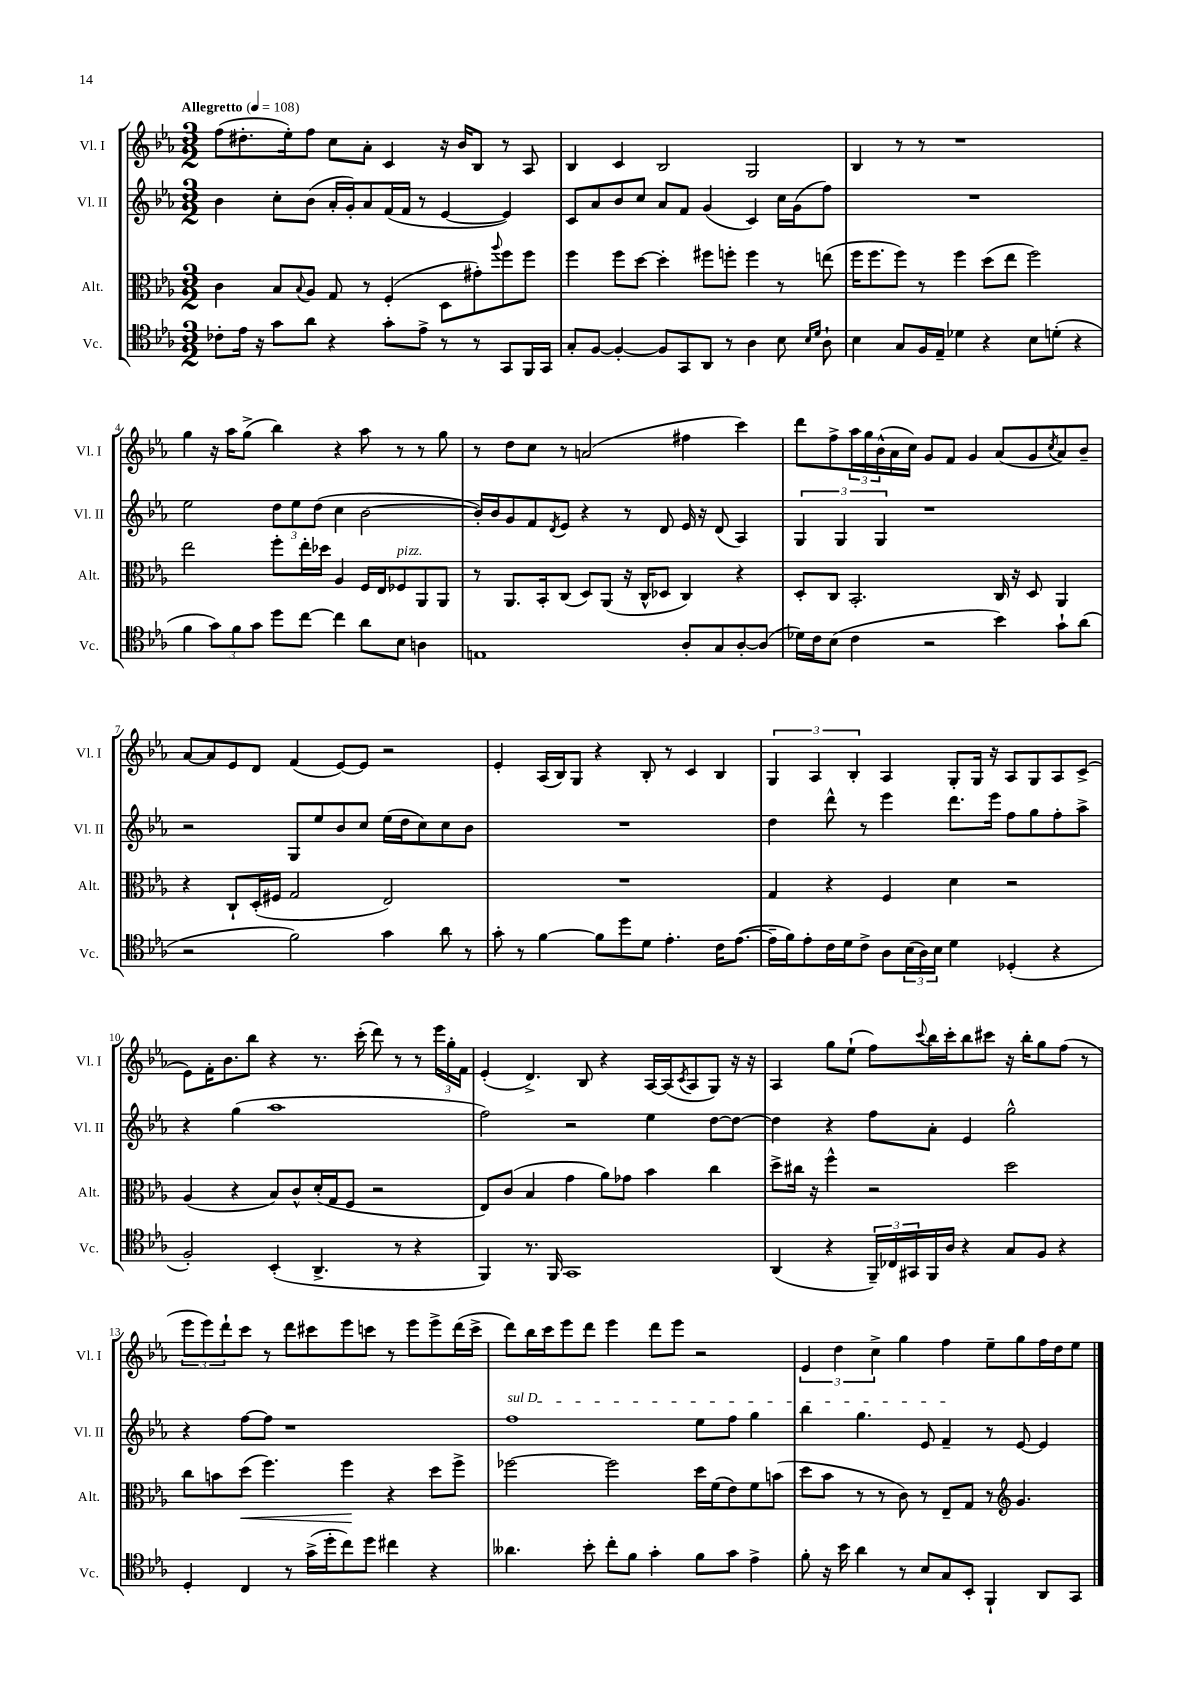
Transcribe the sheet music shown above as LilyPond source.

<<
\new StaffGroup <<
\new Staff = "s0" \with { instrumentName = "Vl. I" shortInstrumentName = "Vl. I" } {
    \clef treble \key ees \major \numericTimeSignature \time 3/2 \tempo "Allegretto" 4 = 108
    f''8( dis''8.-. ees''16-.) f''8 c''8 aes'8-. c'4 r16 bes'16 bes8 r8 aes8 |
    bes4 c'4 bes2 g2 |
    bes4 r8 r8 r1 |
    g''4 r16 aes''16 g''8->( bes''4) r4 aes''8 r8 r8 g''8 |
    r8 d''8 c''8 r8 a'2( fis''4 c'''4) |
    d'''8 f''8-> \tuplet 3/2 { aes''16 g''16 bes'16-^( } aes'16 c''16) g'8 f'8 g'4 aes'8( g'8 \acciaccatura { c''8 } aes'8) bes'8-- |
    aes'8~ aes'8 ees'8 d'8 f'4( ees'8~) ees'8 r2 |
    ees'4-. aes16( bes16) g8 r4 bes8-. r8 c'4 bes4 |
    \tuplet 3/2 { g4 aes4 bes4-. } aes4 g8-. g16 r16 aes8 g8 aes8 c'8->( |
    ees'8) f'16-. bes'8. bes''8 r4 r8. c'''16-.( d'''8) r8 r8 \tuplet 3/2 { ees'''16 g''16-. f'16 } |
    ees'4-.( d'4.->) bes8 r4 aes16~ aes16( \acciaccatura { c'8 } aes8 g8) r16 r16 |
    aes4 g''8 ees''8-!( f''8) \appoggiatura { c'''8 } bes''16 c'''16-. bes''8 cis'''8 r16 bes''16-. g''8 f''8( r8 |
    \tuplet 3/2 { ees'''8 ees'''8) d'''8-! } c'''8 r8 d'''8 cis'''8 ees'''8 c'''8 r8 ees'''8 ees'''8-> d'''16( c'''16-> |
    d'''8) bes''16 c'''16 ees'''8 d'''8 ees'''4 d'''8 ees'''8 r2 |
    \tuplet 3/2 { ees'4 d''4 c''4-> } g''4 f''4 ees''8-- g''8 f''16 d''16 ees''8 \bar "|." |
}
\new Staff = "s1" \with { instrumentName = "Vl. II" shortInstrumentName = "Vl. II" } {
    \clef treble \key ees \major \numericTimeSignature \time 3/2
    bes'4 c''8-. bes'8( aes'16-. g'16-.) aes'8 f'16( f'16 r8 ees'4~ ees'4) |
    c'8 aes'8 bes'8 c''8 aes'8 f'8 g'4( c'4) c''16 g'16( f''8) |
    R1. |
    ees''2 \tuplet 3/2 { d''8 ees''8 d''8( } c''4 bes'2~ |
    bes'16-.) bes'16 g'8 f'8 \acciaccatura { d'8 } ees'8 r4 r8 d'8 ees'16 r16 d'8( aes4) |
    \tuplet 3/2 { g4 g4 g4 } r1 |
    r2 g8 ees''8 bes'8 c''8 ees''16( d''16 c''8) c''8 bes'8 |
    R1. |
    d''4 d'''8-^ r8 ees'''4 d'''8. ees'''16 f''8 g''8 f''8-. aes''8-> |
    r4 g''4( aes''1 |
    f''2) r2 ees''4 d''8~ d''8~ |
    d''4 r4 f''8 aes'8-. ees'4 g''2-^ |
    r4 f''8~ f''8 r1 |
    \once \override TextSpanner.bound-details.left.text = \markup { \italic "sul D" } f''1\startTextSpan ees''8 f''8 g''4 |
    bes''4 g''4. ees'8 f'4--\stopTextSpan r8 ees'8~ ees'4 \bar "|." |
}
\new Staff = "s2" \with { instrumentName = "Alt." shortInstrumentName = "Alt." } {
    \clef alto \key ees \major \numericTimeSignature \time 3/2
    c'4 bes8 \appoggiatura { bes8 } aes8 g8 r8 f4-.( d8 gis'8-.) \appoggiatura { aes''8 } f''8 f''8 |
    f''4 f''8 d''8~ d''4-. fis''8 f''8-. f''4 r8 e''8( |
    f''16 f''8. f''8) r8 f''4 d''8( ees''8 f''2) |
    ees''2 f''8-. ees''16-. des''16 aes4 f16 ees16 fes8^\markup { \italic "pizz." } aes,8 aes,8 |
    r8 aes,8. bes,16-. c8( d8) aes,8( r16 c16-^ des8 c4) r4 |
    d8-. c8 bes,2.-. c16 r16 d8 aes,4 |
    r4 c8-! d16-.( fis16 g2 ees2) |
    R1. |
    g4 r4 f4 d'4 r2 |
    aes4( r4 bes8) c'8-^ d'16-.( g16 f8 r2 |
    ees8) c'8( bes4 g'4 aes'8) ges'8 bes'4 c''4 |
    d''8-> cis''16 r16 f''4-^ r2 d''2 |
    c''8 b'8 d''8\<( f''4.) f''4\! r4 d''8 f''8-> |
    fes''2~ fes''2 d''16 f'16( ees'8) f'8 b'8( |
    d''8 bes'8 r8 r8 c'8) r8 ees8-- g8 r8 \clef treble g'4. \bar "|." |
}
\new Staff = "s3" \with { instrumentName = "Vc." shortInstrumentName = "Vc." } {
    \clef tenor \key ees \major \numericTimeSignature \time 3/2
    ces'8-. ees'16 r16 g'8 aes'8 r4 g'8-. ees'8-> r8 r8 g,8 f,16 g,16 |
    g8-. f8~ f4~-. f8 g,8 aes,8 r8 aes4 bes8 \grace { bes16 d'16 } aes8-! |
    bes4 g8 f16 ees16-- des'4 r4 bes8 d'8-.( r4 |
    f'4 \tuplet 3/2 { g'8) f'8 g'8 } d''8 c''8~ c''4 aes'8 bes8 a4 |
    e1 aes8-. g8 aes8~-. aes8( |
    des'16) c'16 bes8( c'4 r2 bes'4) g'8-! aes'8( |
    r2 f'2) g'4 aes'8 r8 |
    g'8-. r8 f'4~ f'8 d''8 d'8 ees'4.-. c'16 ees'8.~( |
    ees'16-- f'16) ees'8-. c'16 d'16 c'8-> aes8 \tuplet 3/2 { bes16( aes16) bes16 } d'4 des4-.( r4 |
    f2-.) bes,4-.( aes,4.-> r8 r4 |
    f,4) r8. f,16 g,1 |
    aes,4( r4 \tuplet 3/2 { f,16--) ces16 gis,16 } f,16 aes16 r4 g8 f8 r4 |
    d4-. c4 r8 g'16->( d''16-. c''8) d''8 cis''4 r4 |
    aeses'4. bes'8-. c''8-. f'8 g'4-. f'8 g'8 ees'4-> |
    f'8-. r16 bes'16 aes'4 r8 bes8 g8 bes,8-. f,4-! aes,8 g,8 \bar "|." |
}
>>
>>
